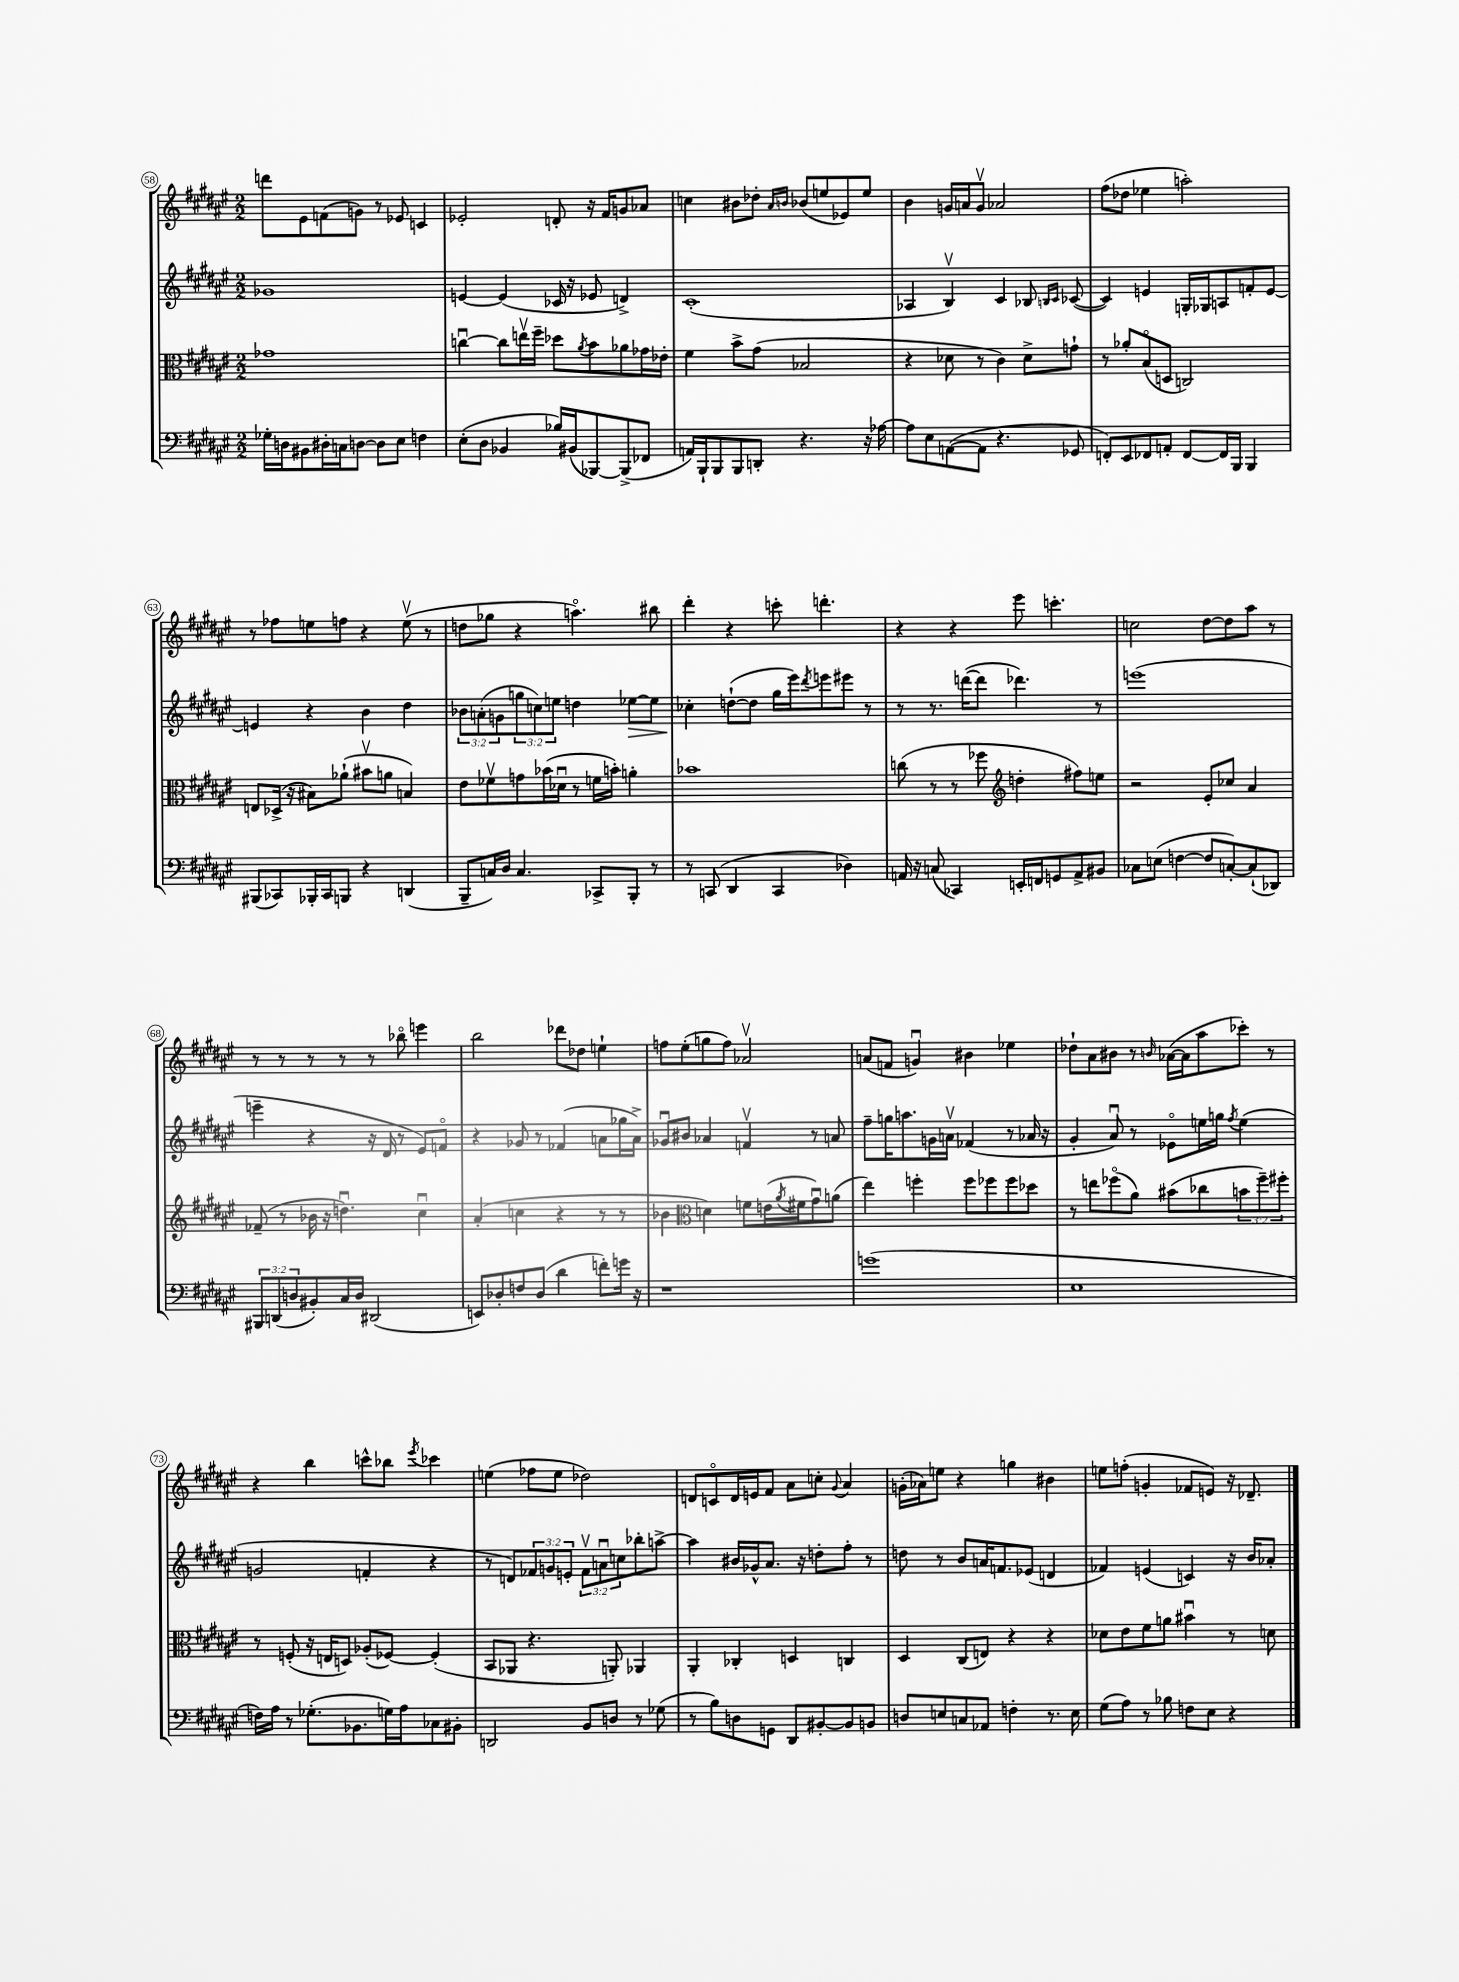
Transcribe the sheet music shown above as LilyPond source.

<<
\new StaffGroup <<
\new Staff = "s0" {
    \clef treble \key fis \major \numericTimeSignature \time 2/2
    d'''8 eis'8 f'8( g'8) r8 ees'8 c'4 |
    ees'2-. d'8-. r16 fis'16 g'8 aes'8 |
    c''4 bis'8 des''8-. \grace { ais'16 b'16 } bes'8( e''8 ees'8) e''8 |
    b'4 g'16 a'16 g'8\upbow aes'2 |
    fis''8( des''8 ees''4 a''2-.) |
    r8 fes''8 e''8 f''8 r4 e''8\upbow( r8 |
    d''8 ges''8 r4 a''4.\flageolet) bis''8 |
    dis'''4-. r4 c'''8-. d'''4.-. |
    r4 r4 eis'''8 c'''4.-. |
    c''2 dis''8~ dis''8 ais''8 r8 |
    r8 r8 r8 r8 r8 bes''8\flageolet e'''4 |
    b''2 des'''8 des''8 e''4-! |
    f''8 eis''8-.( g''8 f''8) aes'2\upbow |
    a'8( f'8 g'4\downbow) bis'4 ees''4 |
    des''8-! ais'8 bis'8 r8 \grace { b'16 } aes'16~( aes'16 ais''8 ces'''8-.) r8 |
    r4 b''4 c'''8-^ bes''8 \acciaccatura { eis'''8 } ces'''4 |
    e''4( fes''8 e''8 des''2) |
    d'8 c'8\flageolet d'16 e'16 fis'8 ais'8 c''8-. \appoggiatura { gis'8 } ais'4 |
    g'16-.( aes'16) e''8 r4 g''4 bis'4 |
    e''8 f''8-.( g'4-. fes'8 e'8) r16 des'8.-- \bar "|." |
}
\new Staff = "s1" {
    \clef treble \key fis \major \numericTimeSignature \time 2/2 \override Staff.TupletNumber.text = #tuplet-number::calc-fraction-text
    ges'1 |
    e'4~ e'4( ces'16 r16 ees'8 d'4->) |
    cis'1-.( |
    aes4 b4\upbow) cis'4 bes8 \grace { b16 cis'16 } ces'8~( |
    ces'4) e'4 g16-. ges16 a8 f'8-. e'8~ |
    e'4 r4 b'4 dis''4 |
    \tuplet 3/2 { bes'8 a'8-.( g'8 } \tuplet 3/2 { g''8 c''8) e''8 } d''4 ees''8~\> ees''8 |
    ces''4-.\! d''8~-!( d''8 gis''16 eis'''16) \acciaccatura { dis'''8 } e'''8 eis'''8 r8 |
    r8 r8. d'''16~( d'''8 des'''4.) r8 |
    e'''1( |
    e'''4-- r4 r16 dis'16 r8 eis'8) f'8\flageolet |
    r4 ges'8 r8 fes'4( a'8 ges''16 a'16->) |
    ges'8\downbow bis'8 aes'4 f'4\upbow r8 a'8 |
    fis''8-- g''16 a''8. g'16 a'16\upbow fes'4( r8 aes'16 r16 |
    gis'4-. ais'8\downbow) r8 ees'8\flageolet e''16 g''16 \acciaccatura { fis''8 } e''4( |
    g'2 f'4-. r4 |
    r8 d'8) \tuplet 3/2 { fes'8 g'8 e'8-. } \tuplet 3/2 { fes'8\upbow a'8\downbow c''8 } bes''8-. a''8~-> |
    a''4 bis'16 ges'16-^ ais'8. r16 d''8-. fis''8-. r8 |
    d''8 r8 b'8 a'16 f'8. ees'8( d'4 |
    fes'4) e'4( c'4) r16 b'16 aes'8-. \bar "|." |
}
\new Staff = "s2" {
    \clef alto \key fis \major \numericTimeSignature \time 2/2 \override Staff.TupletNumber.text = #tuplet-number::calc-fraction-text
    ges'1 |
    c''4~\downbow c''8 e''16\upbow fis''16-- des''8 \acciaccatura { ais'8 } b'8 aes'8 ges'16 ees'16-. |
    fis'4 b'8-> gis'8( bes2 |
    r4 des'8 r8 cis'4) des'8-> g'8-! |
    r8 aes'8-. b8\flageolet( d8 c2) |
    e8 des16->( r16 bis8) aes'8-!( bis'8\upbow a'8 b4) |
    eis'8 fes'8\upbow g'8 bes'16( des'16\downbow r8 f'16 b'16-.) a'4-. |
    bes'1 |
    c''8( r8 r8 fes''8 \clef treble d''4-. fis''8) e''8 |
    r2 eis'8-. ces''8 ais'4 |
    fes'8--( r8 bes'16 r16 d''4.\downbow) cis''4\downbow |
    ais'4-.( c''4 r4 r8 r8 |
    bes'4 \clef alto d'4) f'8 e'16( \acciaccatura { ais'8 } fis'16 gis'8\downbow) a'8( |
    eis''4) f''4-. f''8 fes''8 fes''8 des''8 |
    r8 e''8 fes''8\flageolet( ais'8) bis'8( ces''8 \tuplet 3/2 { b'8 fes''8--) fis''8-. } |
    r8 f8-.( r16 e16 d8) aes8-.( fes8~) fes4-.( |
    b,8 aes,8 r4. a,8-.) aes,4 |
    ais,4-. ces4-. d4 c4 |
    dis4 cis8( e8) r4 r4 |
    des'8 eis'8 fis'8 a'8 bis'4\downbow r8 d'8 \bar "|." |
}
\new Staff = "s3" {
    \clef bass \key fis \major \numericTimeSignature \time 2/2 \override Staff.TupletNumber.text = #tuplet-number::calc-fraction-text
    ges16-. d16 bis,8 dis16-. c16 d8~ d8 eis8 f4 |
    eis8-.( dis8 bes,4 bes16) bis,16( bes,,8~) bes,,8->( fes,8 |
    a,16) b,,16-! b,,8 b,,8 d,8-. r4. r16 aes16~ |
    aes8 eis8 a,8~( a,8 r4. ges,8 |
    f,8-.) eis,8 fes,8 a,8-. fes,8~ fes,16 b,,16 b,,4 |
    bis,,8( ces,8) bes,,16-. ces,16 b,,8 r4 d,4( |
    b,,8-- c16) dis16 c4. ces,8-> b,,8-. r8 |
    r8 c,8( dis,4 c,4 des4) |
    a,16 r16 c8( ces,4) e,16-. f,16 g,8 a,8-> bis,8 |
    ces8 e8( f4~ f8 c8~-.) c8-!( des,8) |
    \tuplet 3/2 { bis,,8 d,8( d8 } bis,8-.) cis16 d16 dis,2( |
    e,8) des8-. f8 des8( dis'4 f'8-.) g'16 r16 |
    r1 |
    g'1( |
    eis1 |
    f16) ais16 r8 ges8.-.( bes,8. g16) ais16 ces8 bis,8-. |
    d,2 b,8 d8 r8 ges8( |
    r8 b8) d8 g,8 dis,8 bis,8~-. bis,8 b,8 |
    d8 e8 c8 aes,8 f4-. r8. e16 |
    gis8( ais8) r8 bes8 f8 eis8 r4 \bar "|." |
}
>>
>>
\layout { \context { \Score currentBarNumber = #58 \override BarNumber.stencil = #(make-stencil-circler 0.1 0.3 ly:text-interface::print) } }
